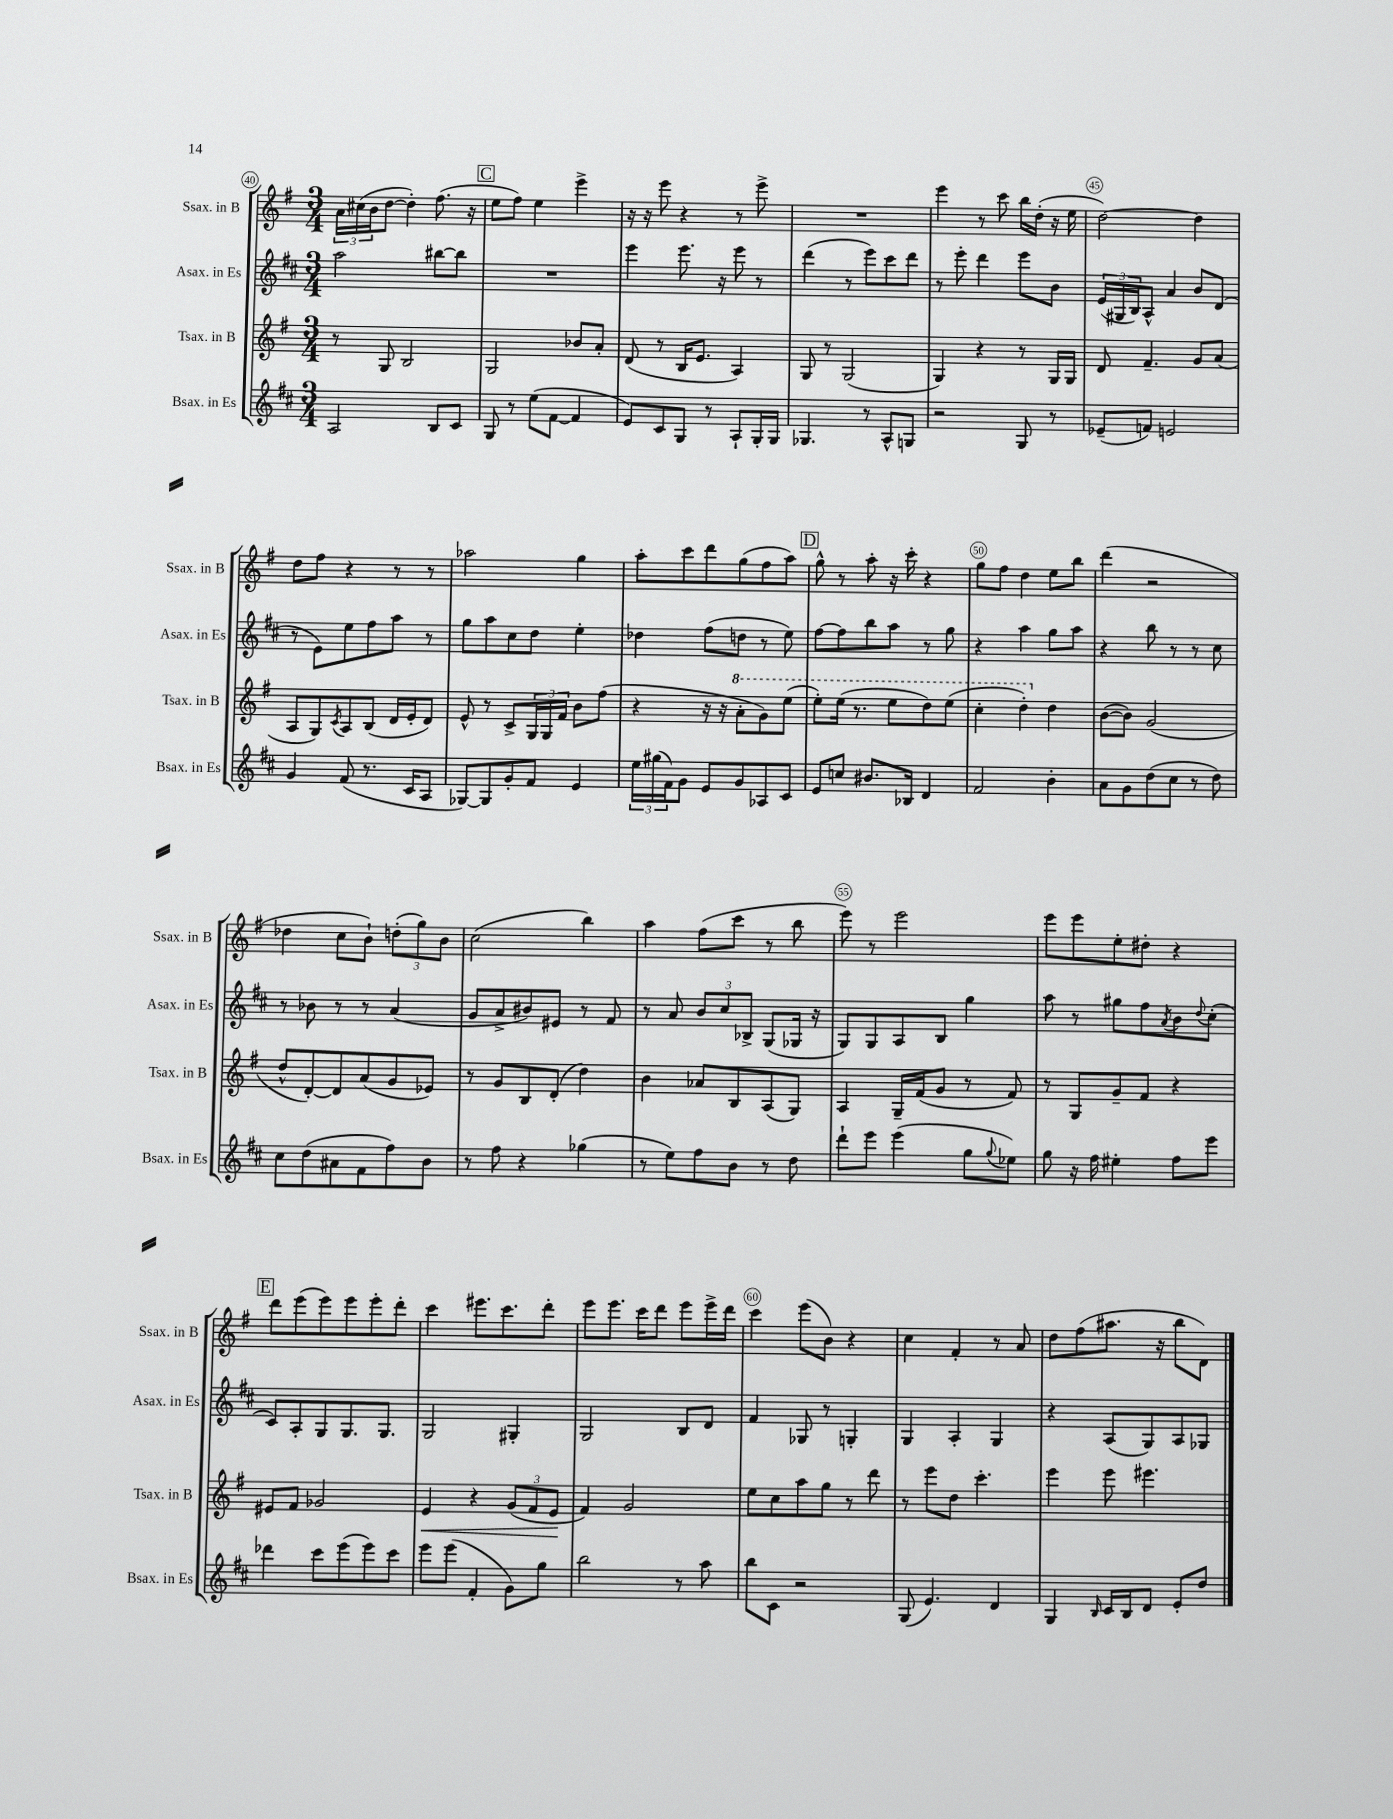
<<
\new StaffGroup <<
\new Staff = "s0" \with { instrumentName = "Ssax. in B" shortInstrumentName = "Ssax. in B" } {
    \clef treble \key g \major \numericTimeSignature \time 3/4
    \tuplet 3/2 { a'16 cis''16( b'16 } d''8~ d''4-.) fis''8.( r16 |
    \mark \markup { \box "C" } e''8 fis''8) e''4 e'''4-> |
    r16 r16 e'''8 r4 r8 e'''8-> |
    R2. |
    e'''4 r8 c'''8 b''16 d''16-.( r16 e''16 |
    d''2~) d''4 |
    d''8 fis''8 r4 r8 r8 |
    aes''2 g''4 |
    a''8-. c'''8 d'''8 g''8( fis''8 a''8) |
    \mark \markup { \box "D" } g''8-^ r8 a''8-. r16 c'''16-. r4 |
    g''8 fis''8 d''4 e''8 b''8 |
    d'''4( r2 |
    des''4 c''8 b'8-!) \tuplet 3/2 { d''8-.( g''8) b'8 } |
    c''2( b''4) |
    a''4 fis''8( c'''8 r8 b''8 |
    e'''8) r8 e'''2 |
    e'''8 e'''8 e''8-. dis''8-. r4 |
    \mark \markup { \box "E" } d'''8 e'''8( e'''8) e'''8 e'''8-. d'''8-. |
    c'''4 eis'''8. c'''8. d'''8-. |
    e'''8 e'''8. c'''16 d'''8 e'''8 e'''16-> d'''16 |
    c'''4 e'''8( b'8) r4 |
    c''4 fis'4-. r8 a'8 |
    d''8 fis''8( ais''8. r16 b''8 d'8) \bar "|." |
}
\new Staff = "s1" \with { instrumentName = "Asax. in Es" shortInstrumentName = "Asax. in Es" } {
    \clef treble \key d \major \numericTimeSignature \time 3/4
    a''2 bis''8~ bis''8 |
    \mark \markup { \box "C" } R2. |
    e'''4 e'''8. r16 e'''8 r8 |
    d'''4( r8 e'''8) cis'''8 d'''8 |
    r8 e'''8-. d'''4 e'''8 b'8 |
    \tuplet 3/2 { e'16( gis16 b16) } a8-^ a'4 b'8 d'8( |
    r8 e'8) e''8 fis''8 a''8 r8 |
    g''8 a''8 cis''8 d''8 e''4-. |
    des''4 fis''8( d''8 r8 e''8) |
    \mark \markup { \box "D" } fis''8~ fis''8 b''8 a''8 r8 g''8 |
    r4 a''4 g''8 a''8 |
    r4 b''8 r8 r8 cis''8 |
    r8 bes'8 r8 r8 a'4( |
    g'8 a'8-> bis'8) eis'8 r8 fis'8 |
    r8 a'8 \tuplet 3/2 { b'8 cis''8 bes8-> } g8( ges16 r16 |
    g8) g8 a8 b8 g''4 |
    a''8 r8 gis''8 fis''8 \acciaccatura { a'8 } b'8 \appoggiatura { d''8 } cis''8-.( |
    \mark \markup { \box "E" } cis'8) a8-. g8 g8. g8. |
    g2 gis4-. |
    g2 b8 d'8 |
    fis'4 ges8 r8 g4-. |
    g4 a4-. g4 |
    r4 a8( g8) a8 ges8 \bar "|." |
}
\new Staff = "s2" \with { instrumentName = "Tsax. in B" shortInstrumentName = "Tsax. in B" } {
    \clef treble \key g \major \numericTimeSignature \time 3/4
    r8 g8 b2 |
    \mark \markup { \box "C" } g2 bes'8 a'8-. |
    d'8( r8 b16 e'8. a4) |
    g8 r8 g2( |
    g4) r4 r8 g16 g16 |
    d'8 fis'4.-- g'8 a'8( |
    a8 g8) \acciaccatura { c'8 } a8 b8( d'16 e'16-. d'8) |
    e'8-^ r8 c'8-> \tuplet 3/2 { g16 g16 fis'16 } b'8 fis''8( |
    r4 r16 r16 \ottava #1 a''8-. g''8) e'''8( |
    \mark \markup { \box "D" } e'''8-.) e'''16( r8. e'''8 d'''8) e'''8( |
    c'''4-. d'''4-.) \ottava #0 d''4 |
    b'8~( b'8) g'2( |
    d''8-^ d'8~-.) d'8 a'8( g'8 ees'8) |
    r8 g'8 b8 d'8-.( d''4) |
    b'4 aes'8 b8 a8( g8) |
    a4 g16-- fis'16( g'8 r8 fis'8) |
    r8 g8 g'8-- fis'8 r4 |
    \mark \markup { \box "E" } eis'8 fis'8 ges'2 |
    e'4\< r4 \tuplet 3/2 { g'8( fis'8 e'8\! } |
    fis'4) g'2 |
    e''8 c''8 a''8 g''8 r8 d'''8 |
    r8 e'''8 d''8 c'''4.-. |
    e'''4 e'''8 eis'''4. \bar "|." |
}
\new Staff = "s3" \with { instrumentName = "Bsax. in Es" shortInstrumentName = "Bsax. in Es" } {
    \clef treble \key d \major \numericTimeSignature \time 3/4
    a2 b8 cis'8 |
    \mark \markup { \box "C" } g8 r8 e''8( fis'8~ fis'4 |
    e'8) cis'8 g8 r8 a8-! g16-. g16 |
    ges4. r8 a8-^ g8 |
    r2 g8 r8 |
    ees'8--( f'8) e'2 |
    g'4 fis'8( r8. cis'16 a8 |
    ges8~) ges8 g'8-. fis'8 e'4 |
    \tuplet 3/2 { e''16 gis''16( fis'16) } g'8 e'8 g'8 aes8 cis'8 |
    \mark \markup { \box "D" } e'8 c''8 bis'8. bes16 d'4 |
    fis'2 b'4-. |
    a'8 g'8 d''8( cis''8 r8 d''8) |
    cis''8 d''8( ais'8 fis'8 fis''8) b'8 |
    r8 fis''8 r4 ges''4( |
    r8 e''8) fis''8 b'8 r8 d''8 |
    d'''8-! e'''8 e'''4( g''8 \appoggiatura { g''8 } ees''8) |
    g''8 r16 fis''16 eis''4-. fis''8 e'''8 |
    \mark \markup { \box "E" } des'''4 cis'''8 e'''8( e'''8) cis'''8 |
    e'''8 e'''8( fis'4-. g'8) g''8 |
    b''2 r8 a''8 |
    b''8 cis'8 r2 |
    g8( e'4.) d'4 |
    g4 \grace { b16 } cis'16 b16 d'8 e'8-. d''8 \bar "|." |
}
>>
>>
\layout { \context { \Score currentBarNumber = #40 \override BarNumber.break-visibility = ##(#f #t #t) barNumberVisibility = #(every-nth-bar-number-visible 5) \override BarNumber.stencil = #(make-stencil-circler 0.1 0.3 ly:text-interface::print) } }
